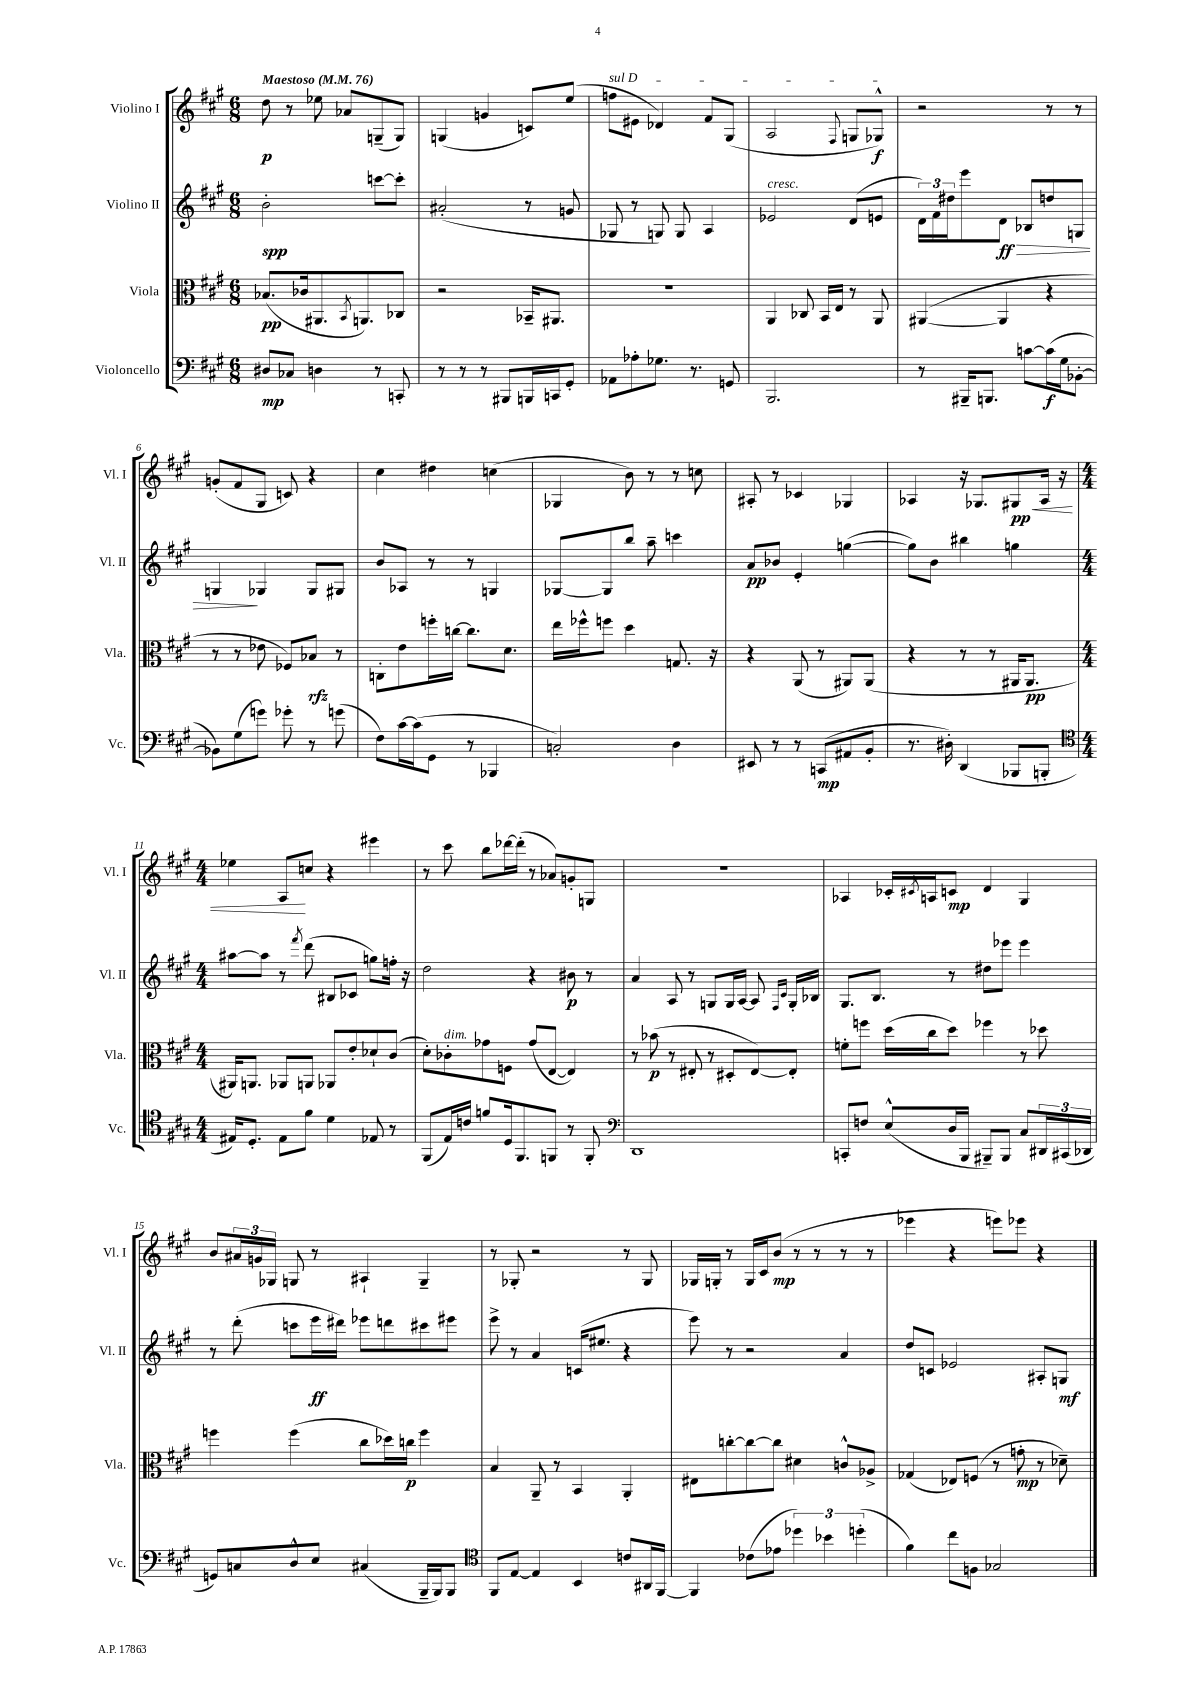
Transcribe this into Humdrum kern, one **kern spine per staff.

**kern	**kern	**kern	**kern
*staff4	*staff3	*staff2	*staff1
*clefF4	*clefC3	*clefG2	*clefG2
*k[f#c#g#]	*k[f#c#g#]	*k[f#c#g#]	*k[f#c#g#]
*M6/8	*M6/8	*M6/8	*M6/8
*MM76	*MM76	*MM76	*MM76
8D#	(8.B-	2b'	8dd
8C-	.	.	8r
.	16c-	.	.
4D	8.AA#	.	8ee-
.	.	.	8a-
.	8qBB	.	.
.	8.AA)	.	.
8r	.	[8ccc	(8G~
8CC'	8C-	8ccc']	8G)
=	=	=	=
8r	2r	(2a#'	(4G
8r	.	.	.
8r	.	.	4g
8BBB#	.	.	.
16BBB	16BB-~	8r	8c)
16CC	8.AA#	.	.
8GG#'	.	8g	(8ee
=	=	=	=
8AA-	2.r	8G-	8ff
8A-'	.	8r	8e#
8.G-	.	8G)	4d-)
.	.	8G	.
8.r	.	.	.
.	.	4A	8f#
8GG	.	.	(8G#
=	=	=	=
2.BBB	4AA	2e-	2A
.	8C-	.	.
.	16BB	.	.
.	16E	.	.
.	.	.	8qqF#
.	8r	(8d	8G
.	8AA	8e	8G-^^)
=	=	=	=
8r	([4AA#	24d)	2r
.	.	24f#	.
.	.	24dd#	.
16BBB#~	.	8eee	.
8.BBB	.	.	.
.	4AA#]	8d	.
[8c	.	8B-	.
(16c]	4r	8dd	8r
16G#	.	.	.
[8BB-'	.	8G	8r
=	=	=	=
8BB-])	8r	4G	(8g'
(8G#	8r	.	8f#
8g)	8e-	4G-	8G#
8g-'	8F-)	.	8c)
8r	8B-	8G-	4r
(8g	8r	8G#	.
=	=	=	=
8F#)	8C'	8b	4cc#
[16c#	8e	8A-	.
(16c#]	.	.	.
8GG#	16ff'	8r	4dd#
.	[16cc	.	.
8r	8.cc]	8r	.
4BBB-	.	4G	(4cc
.	8.d	.	.
=	=	=	=
2C')	16ee	[8G-	4G-
.	16ff-^^	.	.
.	8ff	8G-]	.
.	4dd	8bb	8b)
.	.	8aa~	8r
4D	8.G	4ccc	8r
.	.	.	8cc
.	16r	.	.
=	=	=	=
8EE#	4r	8a	8A#'
8r	.	8b-	8r
8r	(8AA	4e'	4c-
(8CC	8r	.	.
8AA#	8AA#)	([4gg	4G-
8BB'	(8AA#	.	.
=	=	=	=
8.r	4r	8gg])	4A-
.	.	8b	.
16D#')	.	.	.
(4DD	8r	4bb#	16r
.	.	.	8.G-
.	8r	.	.
8BBB-	16AA#	4gg	8G#
.	8.AA#	.	.
8BBB'	.	.	16A-
.	.	.	16r
=	=	=	=
*clefC4	*	*	*
*M4/4	*M4/4	*M4/4	*M4/4
16E#)	16AA#)	[8aa#	4ee-
8.D'	8.AA	.	.
.	.	8aa#]	.
8E#	8AA-	8r	8A
.	.	8qfff#	.
8f#	8AA	(8ddd	8cc
4d	8AA-	8B#	4r
.	8e'	8c-	.
8E-	8d-`	8gg)	4eee#
8r	(8c#	16ff'	.
.	.	16r	.
=	=	=	=
(8FF#	8d')	2dd	8r
16E)	8c-'	.	8ccc#
16c	.	.	.
8f	8g-	.	8bb
16D	8F	.	[16ddd-
8.FF#	.	.	(16ddd-']
.	(8g-	4r	8r
8FF	[8E	.	8a-)
8r	4E])	8b#	8g'
8FF'	.	8r	8G
=	=	=	=
*clefF4	*	*	*
1DD	8r	4a	1r
.	(8b-	.	.
.	8r	8A	.
.	8E#'	8r	.
.	8r	8G	.
.	8D#'	16G	.
.	.	[16A	.
.	[8E#)	8A]	.
.	.	16qqF#	.
.	.	16qqc#	.
.	8E#']	16G'	.
.	.	16B-	.
=	=	=	=
8CC'	8f'	8.G#	4A-
8F	8ff	.	.
.	.	8.B	.
(8E^^	(16dd	.	16c-'
.	.	.	8qc#
.	16cc#	.	16A
16D	8dd)	8r	8c
16BBB	.	.	.
8BBB#~)	4ff-	8dd#	4d
8BBB#	.	8eee-	.
8C#	8r	4eee-	4G#
24DD#	8dd-	.	.
(24CC#	.	.	.
24DD-	.	.	.
=	=	=	=
8GG)	4ff	8r	8b
8C	.	(8ddd'	24a#
.	.	.	24g
.	.	.	24G-
8D^^	(4ff	8ccc	8G
8E	.	16eee	8r
.	.	16ddd#)	.
(4C#	8cc#	8eee-	4A#`
.	16dd-)	8ddd	.
.	16cc	.	.
16BBB~	4ff	8ccc#	4G~
16BBB)	.	.	.
8BBB	.	8eee#	.
=	=	=	=
*clefC4	*	*	*
8FF#	4B	8eee^	8r
[8E	.	8r	8G-'
4E]	8AA~	4a	2r
.	8r	.	.
4BB	4BB	(16c	.
.	.	8.ee#	.
8c	4AA'	4r	8r
16AA#	.	.	8G-
[16FF#	.	.	.
=	=	=	=
4FF#]	8E#	8eee)	16G-
.	.	.	16G'
.	[8cc'	8r	8r
(8c-	8cc_	2r	16G
.	.	.	16c#
8e-	8cc]	.	(8b
6dd-)	4d#	.	8r
.	.	.	8r
6b-	.	.	.
.	8c^^	4a	8r
(6dd'	.	.	.
.	8A-^	.	8r
=	=	=	=
4f#)	(4G-	8dd	4eee-
.	.	8c	.
8cc#	8E-)	2e-	4r
8F	(8F	.	.
2G-	8r	.	8eee)
.	8g'	.	8eee-
.	8r	8A#'	4r
.	8d-~)	8G	.
==	==	==	==
*-	*-	*-	*-
